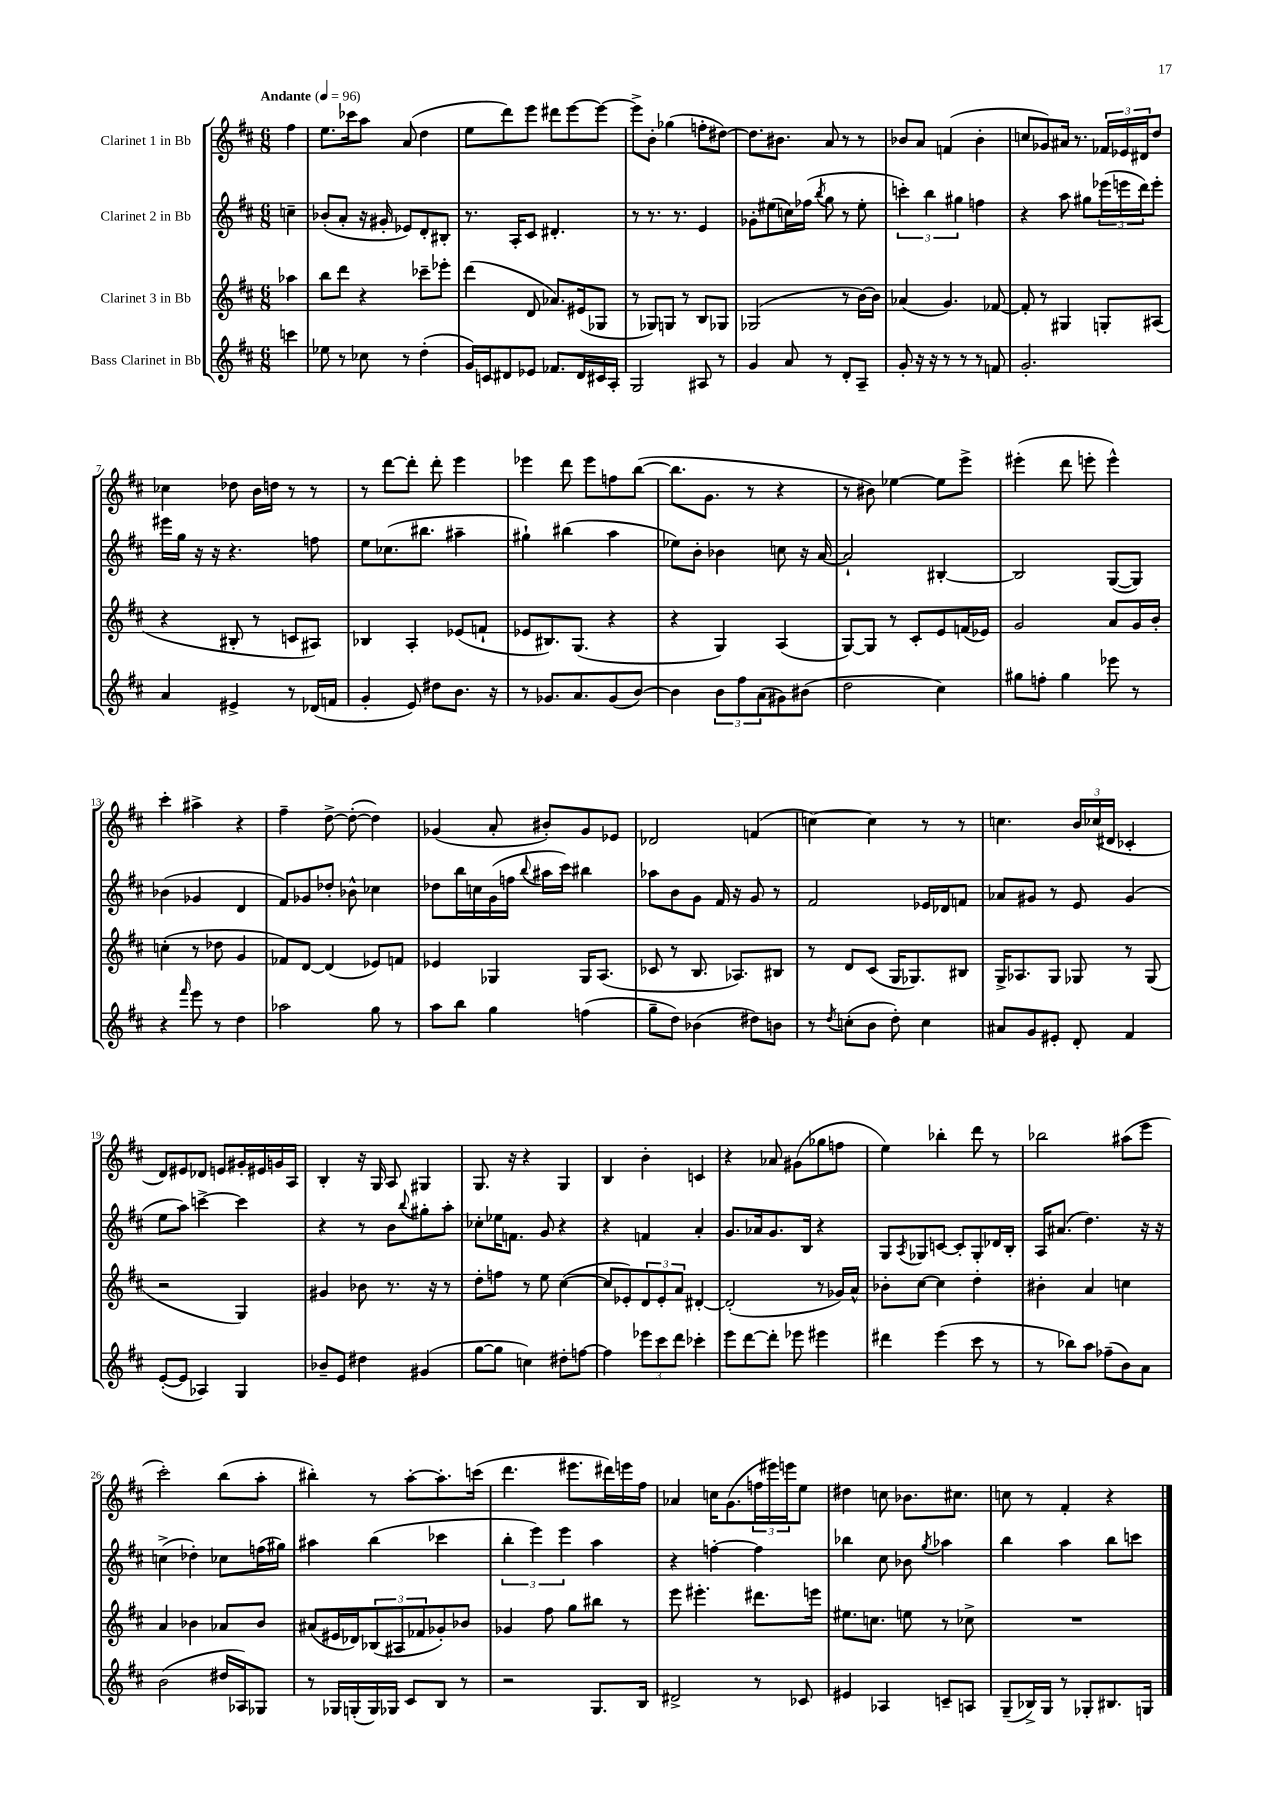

**kern	**kern	**kern	**kern
*part4	*part3	*part2	*part1
*staff4	*staff3	*staff2	*staff1
*I"Bass Clarinet in Bb	*I"Clarinet 3 in Bb	*I"Clarinet 2 in Bb	*I"Clarinet 1 in Bb
*clefG2	*clefG2	*clefG2	*clefG2
*k[f#c#]	*k[f#c#]	*k[f#c#]	*k[f#c#]
*M6/8	*M6/8	*M6/8	*M6/8
*MM96	*MM96	*MM96	*MM96
=	=	=	=
!	!	!	!LO:TX:a:B:t=Andante
4cccn\	4aa-X\	4ccn~\	4ff#\
=1	=1	=1	=1
8ee-X\	8bb\L	(8b-X'/L	8.ee\L
8r	8ddd\J	8a'/J	.
.	.	.	16ccc-X\k
8cc-X\	4r	16r	8aa\J
.	.	16g#X'/	.
8r	.	8e-X/L)	(8a/
(4dd'\	8ccc-X~\L	8d'/	4dd\
.	8eee-X'\J	8B#X'/J	.
=2	=2	=2	=2
16g/LL)	(4ddd\	8.r	8ee\L
16cn/J	.	.	.
8d#X/	.	.	8ddd\)
.	.	16A'/KL	.
8e-X/J	8d/	8c#/J	8eee\J
8.f-X/L	8.a-X/L)	4.d#X'/	8ddd#X\L
.	.	.	[8eee\
16d#/L	(16e#X/k	.	.
16c#X/	8G-X/J	.	8eee\J_
16A'/JJ	.	.	.
=3	=3	=3	=3
2G/	8r	8r	8eee^\L]
.	8G-X/L)	8.r	8b'\J
.	8Gn/J	.	(4gg-X\
.	.	8.r	.
.	8r	.	.
8A#X/	8B/L	4e/	8ffn'\L
8r	8G-X/J	.	[8dd#X\J)
=4	=4	=4	=4
4g/	(2G-X/	8g-X'\L	8.dd#\L]
.	.	(8ee#X\	.
.	.	.	8.b#X\J
8a/	.	16ccn\L)	.
.	.	(16ff-X\JJ	.
.	.	8qbb/	.
8r	.	8gg\	8a/
8d'/L	8r	8r	8r
8A~/J	[16b\LL)	8ee#'\	8r
.	16b\JJ]	.	.
=5	=5	=5	=5
8g'/	(4a-X/	6cccn'\)	8b-X/L
16r	.	.	8a/J
.	.	6bb\	.
16r	.	.	.
8r	4.g/)	.	(4fn/
.	.	6gg#X\	.
8r	.	.	.
8r	.	4ffn\	4b-'\
8fn/	[8f-X/	.	.
=6	=6	=6	=6
2.g'/	8f-'/]	4r	8ccn/L
.	8r	.	8g-X/)
.	4G#X/	8aa\	16a#X/Jk
.	.	.	8.r
.	.	8gg#X\L	.
.	8Gn'/L	(24eee-X\L	24f-X/LL
.	.	24eeen\	24e-X/
.	.	24ddd\J)	24d#X/J
.	(8A#X/J	8eee'\J	8dd/J
!!LO:LB:g=z
=7	=7	=7	=7
4a/	4r	16eee#X\LL	4cc-X\
.	.	16gg\JJ	.
.	.	16r	.
.	.	16r	.
4e#X^/	8B#X'/	4.r	8dd-X\
.	8r	.	16b\LL
.	.	.	16ddn\JJ
8r	8cn/L	.	8r
(16d-X/LL	8A#X/J)	8ffn\	8r
16fn/JJ	.	.	.
=8	=8	=8	=8
4g'/	4B-X/	8ee\L	8r
.	.	(8.cc-X\	[8ddd\L
8e/)	4A'/	.	8ddd'\J]
.	.	8.bb#X\J	.
8dd#X\L	.	.	8ddd'\
8.b\J	(8e-X/L	4aa#X~\	4eee\
.	8fn`/J	.	.
16r	.	.	.
=9	=9	=9	=9
8r	8e-X/L	4gg#X`\)	4eee-X\
8.g-X/L	8.B#X/)	.	.
.	.	(4bb#X\	8ddd\
8.a/	(8.G/J	.	.
.	.	.	8eee-\L
(8g-/	4r	4aa\	8ffn\
[8b/J)	.	.	([8bb\J
=10	=10	=10	=10
4b\]	4r	8ee-X\L)	8.bb\L]
.	.	8b'\J	.
.	.	.	8.g\J
12b\L	4G/)	4b-X\	.
12ff#\	.	.	.
.	.	.	8r
(12a\	.	.	.
8g#X\)	(4A/	8ccn\	4r
(8b#X\J	.	16r	.
.	.	[16a/	.
=11	=11	=11	=11
2dd\	[8G/L)	2a`/]	8r
.	8G/J]	.	8b#X\)
.	8r	.	[4ee-X\
.	8c#'/L	.	.
4cc#\)	8e/	[4B#X'/	8ee-\L]
.	(16fn/L	.	8eee^\J
.	16e-X/JJ)	.	.
=12	=12	=12	=12
8gg#X\L	2g/	2B#/]	(4eee#X'\
8ffn'\J	.	.	.
4gg#\	.	.	8ddd\
.	.	.	8eeen'\
8eee-X\	8a/L	([8G/L	4eee^^\)
8r	16g/L	8G/J])	.
.	16b'/JJ	.	.
!!LO:LB:g=z
=13	=13	=13	=13
4r	(4ccn'\	(4b-X\	4ccc#'\
16qqfff#/	.	.	.
8eee\	8r	4g-X/	4aa#X^\
8r	8dd-X\	.	.
4dd\	4g/	4d/	4r
=14	=14	=14	=14
2aa-X\	8f-X/L)	8f#/L)	4ff#~\
.	[8d/J	8g-X/	.
.	(4d/]	8dd-X'/J	[8dd^\
.	.	8b-X^^\	(8dd'\_
8gg\	8e-X/L)	4cc-X\	4dd\])
8r	8fn/J	.	.
=15	=15	=15	=15
8aa\L	4e-X/	8dd-X\L	(4g-X/
8bb\J	.	16bb\L	.
.	.	16ccn\	.
4gg\	4G-X/	(16g\	8a'/
.	.	16ffn\JJ	.
.	.	8qqbb/	.
.	.	16aa#X\LL	8b#X'/L)
.	.	16ccc#\JJ)	.
(4ffn\	16G-/KL	4bb#X\	8g-/
.	(8.A/J	.	.
.	.	.	8e-X/J
=16	=16	=16	=16
8gg~\L	8c-X/	8aa-X\L	2d-X/
8dd\J)	8r	8b\	.
(4b-X\	8.B/	8g\J	.
.	.	16f#/	.
.	8.A-X/L)	16r	.
8dd#X\L)	.	8g/	(4fn/
8bn\J	8B#X/J	8r	.
=17	=17	=17	=17
8r	8r	2f#/	[4ccn\)
8qdd/	.	.	.
(8ccn'\L	8d/L	.	.
8b\J	(8c#/J	.	4cc\]
8dd'\)	16G/KL	.	.
.	8.G-X/)	.	.
4cc\	.	16e-X/LL	8r
.	.	16d-X/J	.
.	8B#X/J	8fn/J	8r
=18	=18	=18	=18
8a#X/L	16G^/KL	8a-X/L	4.ccn\
.	8.A-X/	.	.
8g/	.	8g#X/J	.
8e#X'/J	8G/J	8r	.
8d'/	8G-X/	8e/	24b/LL
.	.	.	(24cc-X/
.	.	.	24d#X/JJ
4f#/	8r	(4g#/	4c-X'/
.	(8G-/	.	.
!!LO:LB:g=z
=19	=19	=19	=19
([8e'/L	2r	8ee\L	8d/L)
8e/J]	.	8aa\J)	8e#X/
4A-X/)	.	[4cccn^\	8d-X/J
.	.	.	8en/L
4G/	4G/)	4ccc\]	16g#X'/L
.	.	.	16e#X/
.	.	.	16gn/
.	.	.	16A/JJ
=20	=20	=20	=20
8b-X~/L	4g#X/	4r	4B'/
8e/J	.	.	.
4dd#X\	8b-X\	8r	16r
.	.	.	16G/
.	8.r	8b\L	8A/
.	.	8qqbb/	.
(4g#X/	.	8gg#X'\	4G#X/
.	16r	.	.
.	8r	8aa'\J	.
=21	=21	=21	=21
[8gg\L	8dd'\L	8cc-X'\L	8.G/
8gg\J]	8ffn\J	16ee-X\K	.
.	.	8.fn\J	16r
4ccn\)	8r	.	4r
.	8ee\	8g/	.
8dd#X'\L	([4cc#\	4r	4G/
[8ffn\J	.	.	.
=22	=22	=22	=22
4ff\]	8cc#/L]	4r	4B/
.	8e-X'/)	.	.
12eee-X\L	12d/	4fn/	4b'\
12ccc#\	12e-'/	.	.
12ddd\J	12a/J	.	.
4ccc-X'\	[4d#X'/	4a'/	4cn/
=23	=23	=23	=23
8eee\L	(2d#'/]	8.g/L	4r
[8ddd\	.	.	.
.	.	16a-X/k	.
8ddd'\J]	.	8.g/	8a-X/
8eee-X\	.	.	(8g#X\L
.	.	16B/Jk	.
4eee#X\	8r	4r	8gg-X\
.	16g-X/LL)	.	8ffn\J
.	16a^^/JJ	.	.
=24	=24	=24	=24
4ddd#X\	8b-X'\L	8G/L	4ee\)
.	.	8qA/	.
.	[8cc#\J	8G-X/	.
(4eee\	4cc#\]	[8cn/J	4bb-X'\
.	.	8c'/L]	.
8ccc#\	4dd'\	8G-'/	8ddd\
8r	.	16d-X/L	8r
.	.	16B'/JJ	.
=25	=25	=25	=25
8r	4b#X'\	16A/KL	2bb-X\
.	.	(8.a#X/J	.
8bb-X\L)	.	.	.
8aa\J	4a/	4.dd\)	.
(8ff-X~\L	.	.	.
8b\)	4ccn\	.	(8aa#X\L
8a\J	.	16r	8eee\J
.	.	16r	.
!!LO:LB:g=z
=26	=26	=26	=26
(2b\	4a/	(4ccn^\	2ccc#'\)
.	4b-X\	4dd-X'\)	.
16dd#X/LL	8a-X/L	8cc-X\L	(8bb\L
16A-X/J)	.	.	.
8G-X/J	8b-/J	(16ffn\L	8aa'\J
.	.	16gg#X\JJ)	.
=27	=27	=27	=27
8r	(8a#X/L	4aa#X\	4bb#X'\)
16G-X/LL	16e#X/L	.	.
(16Gn'/	16d-X/J)	.	.
16G/)	(12B-X/	(4bb\	8r
16G-X/JJ	.	.	.
.	12A#X/	.	.
8c#/L	.	.	[8aa'\L
.	12f-X/	.	.
8B/J	8g-X'/)	4ccc-X\	8.aa'\]
8r	8b-X/J	.	.
.	.	.	(16cccn\Jk
=28	=28	=28	=28
2r	4g-X/	6bb'\	4.ddd\
.	.	6eee\)	.
.	8ff#\	.	.
.	.	6eee\	.
.	8gg\L	.	8.eee#X\L
8.G/L	8bb#X\J	4aa\	.
.	.	.	16ddd#X\L)
.	8r	.	16eeen\
16B/Jk	.	.	16ff#\JJ
=29	=29	=29	=29
2d#X^/	8eee\	4r	4a-X/
.	4.eee#X'\	.	.
.	.	[4ffn'\	16ccn\KL
.	.	.	(8.g\
8r	8.ddd#X\L	4ff\]	24ffn\L
.	.	.	24eee#X\)
.	.	.	24eeen\J
8c-X/	.	.	8ee\J
.	16eeen\Jk	.	.
=30	=30	=30	=30
4e#X/	8.ee#X\L	4bb-X\	4dd#X\
.	8.ccn\J	.	.
4A-X/	.	8cc#\	8ccn\
.	8een\	8b-X\	8.b-X\L
.	.	8qgg/	.
8cn~/L	8r	4aa-X\	.
.	.	.	8.cc#X\J
8An/J	8cc-X^\	.	.
=31	=31	=31	=31
(8G~/L	2.r	4bb\	8ccn\
16B-X^/L)	.	.	8r
16G/JJ	.	.	.
8r	.	4aa\	4f#'/
8G-X'/L	.	.	.
8.B#X/	.	8bb\L	4r
.	.	8cccn\J	.
16Gn/Jk	.	.	.
==	==	==	==
*-	*-	*-	*-
